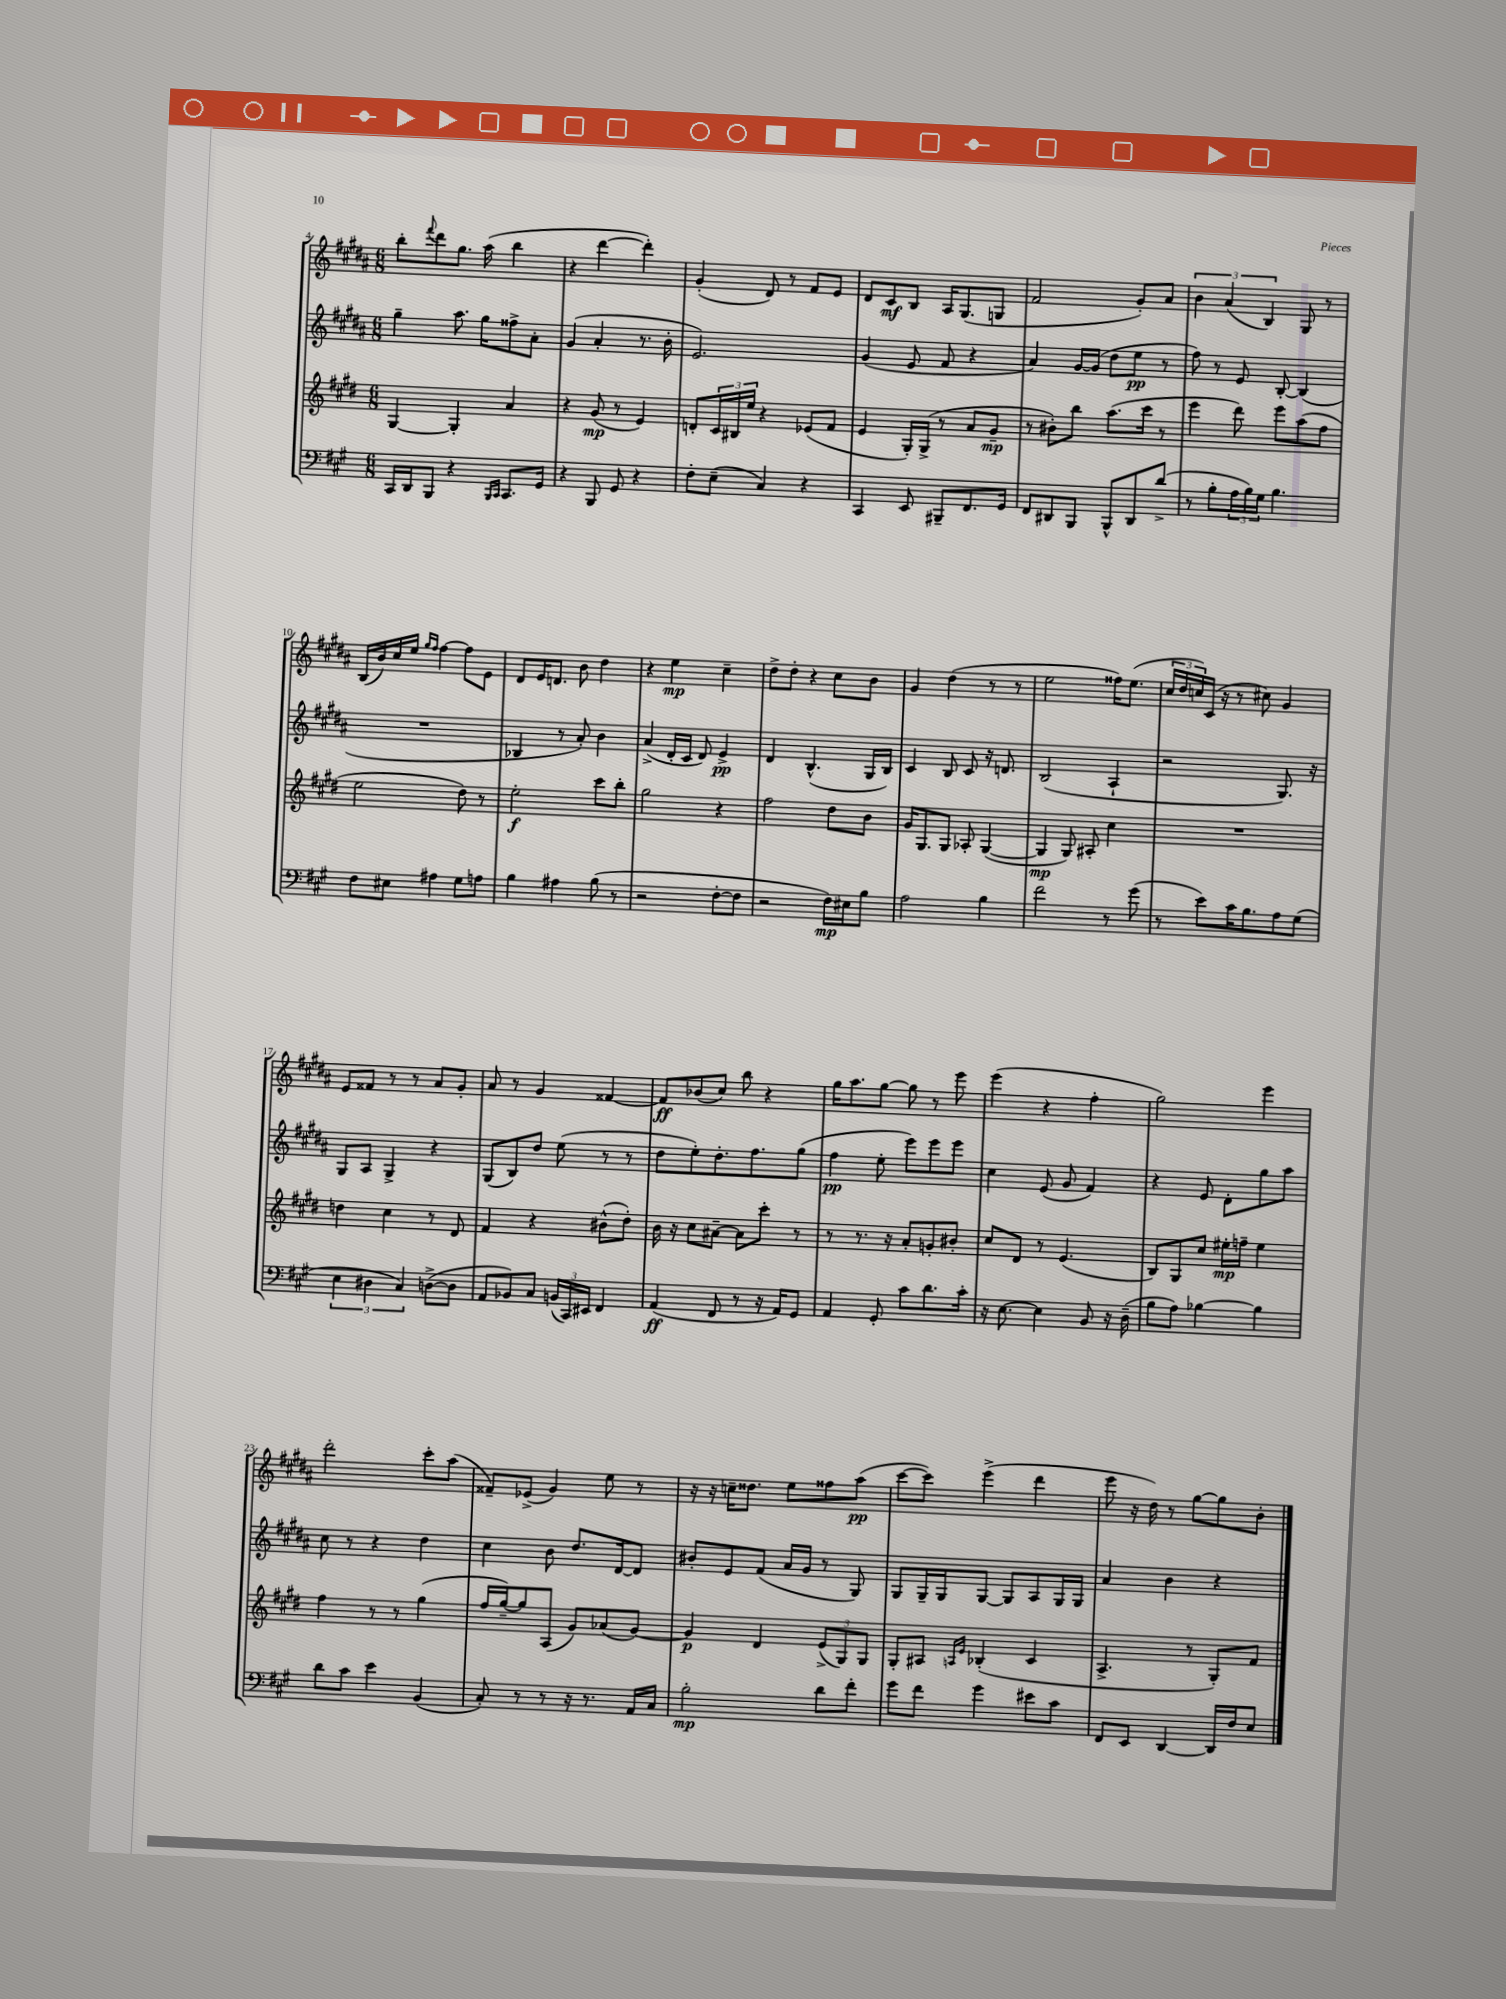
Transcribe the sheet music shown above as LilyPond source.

<<
\new StaffGroup <<
\new Staff = "s0" {
    \clef treble \key b \major \numericTimeSignature \time 6/8
    b''8-. \appoggiatura { fis'''8 } dis'''8 gis''8. ais''16( b''4 |
    r4 dis'''4~ dis'''4-.) |
    gis'4-.( dis'8) r8 fis'8 e'8 |
    dis'8 cis'8\mf b8 ais16 gis8.( g8 |
    fis'2 gis'8-.) ais'8 |
    \tuplet 3/2 { b'4 ais'4( b4) } gis8 r8 |
    b16( b'16) cis''16 e''16 \grace { gis''16 fis''16 } fis''4~ fis''8 e'8 |
    dis'8 e'16 d'8. b'8 dis''4 |
    r4 e''4\mp cis''4-- |
    dis''8-> dis''8-. r4 cis''8 b'8 |
    gis'4 dis''4( r8 r8 |
    e''2 fisis''16) e''8.( |
    \tuplet 3/2 { cis''16 dis''16 c''16) } cis'16( r16 r8 cis''8) gis'4 |
    e'8 fisis'8 r8 r8 ais'8 gis'8-. |
    ais'8 r8 gis'4 fisis'4~ |
    fisis'8\ff bes'8( cis''8) b''8 r4 |
    gis''16 ais''8. gis''8~ gis''8 r8 e'''8 |
    e'''4( r4 fis''4-. |
    gis''2) e'''4 |
    dis'''2-. cis'''8-. ais''8( |
    fisis'8--) ees'8->( gis'4) e''8 r8 |
    r16 r16 c''16-- disis''8. e''8 fisis''8 ais''8\pp( |
    cis'''8~ cis'''8) e'''4->( dis'''4 |
    e'''8 r16 dis''16) r8 gis''8~ gis''8 b'8-. \bar "|." |
}
\new Staff = "s1" {
    \clef treble \key b \major \numericTimeSignature \time 6/8
    gis''4-- ais''8. gis''16 fisis''8-> ais'8-. |
    gis'4( ais'4-. r8. b'16-. |
    e'2.) |
    gis'4( e'8 fis'8 r4 |
    ais'4) gis'16~ gis'16( dis''8 e''8\pp r8 |
    fis''8) r8 e'8 b8~-. b4( |
    R2. |
    bes4 r8 ais'8-.) b'4 |
    ais'4->( dis'16-. cis'16 dis'8) e'4->\pp |
    dis'4 b4.-^( gis16 b16) |
    cis'4 b8 cis'8 r16 d'8. |
    b2( ais4-! |
    r2 gis8.) r16 |
    gis8 ais8 gis4-> r4 |
    gis8( b8) dis''8 e''8( r8 r8 |
    dis''8 e''8-.) dis''8.-. fis''8. gis''8( |
    fis''4\pp e''8-. e'''8) e'''8 e'''8 |
    cis''4 e'8( gis'8 fis'4) |
    r4 e'8 dis'8-. gis''8 ais''8 |
    cis''8 r8 r4 dis''4 |
    cis''4 b'8 dis''8. dis'16~ dis'8 |
    bis'8-. e'8 fis'8( ais'16 gis'16 r8 gis8) |
    gis8 gis16-- gis16 gis8~ gis8 ais8 gis16 gis16 |
    ais'4 b'4 r4 \bar "|." |
}
\new Staff = "s2" {
    \clef treble \key e \major \numericTimeSignature \time 6/8
    gis4~ gis4-. a'4 |
    r4 gis'8\mp( r8 e'4) |
    d'8-. \tuplet 3/2 { cis'16 bis16 e''16 } r4 ees'8( fis'8 |
    e'4 gis16-.) gis16->( r8 a'8 gis'8--\mp |
    r8 bis'8-.) b''8 a''8.( cis'''16 r8 |
    e'''4 dis'''8) e'''8 a''8( fis''8 |
    e''2 dis''8) r8 |
    e''2-.\f cis'''8 b''8-. |
    gis''2 r4 |
    fis''2 dis''8 b'8 |
    gis'16 gis8. gis8 aes8-. gis4~( |
    gis4\mp gis8) ais8-. cis''4 |
    R2. |
    d''4 cis''4 r8 dis'8 |
    fis'4 r4 bis'8-^( dis''8-.) |
    b'16 r16 cis''8 ais'8~-- ais'8 cis'''8-. r8 |
    r8 r8. r16 a'8-. g'8-. bis'8-. |
    cis''8 dis'8 r8 e'4.( |
    b8) gis8 cis''8 eis''16-.\mp f''16-- eis''4 |
    fis''4 r8 r8 gis''4( |
    fis''16 gis''16~--) gis''8 a8( gis'8) aes'8( gis'8~) |
    gis'4\p dis'4 \tuplet 3/2 { e'8->( gis8) gis8 } |
    gis8-. ais8 \grace { a16 e'16 } bes4-.( cis'4 |
    a4.-> r8 gis8-.) fis'8 \bar "|." |
}
\new Staff = "s3" {
    \clef bass \key a \major \numericTimeSignature \time 6/8
    cis,16 d,16 b,,8 r4 \grace { b,,16 cis,16 } cis,8. gis,16 |
    r4 b,,8 gis,8 r4 |
    fis8-. e8--( cis4) r4 |
    cis,4 e,8 bis,,8-- fis,8. gis,16 |
    fis,8 dis,8 b,,8 b,,8-^ dis,8 d'8->( |
    r8 b8-. \tuplet 3/2 { a16 b16) gis16 } b4. |
    fis8 eis8 ais4 gis8 a8 |
    b4 ais4 b8( r8 |
    r2 fis8~-. fis8 |
    r2 fis16\mp) eis16 b8 |
    a2 b4 |
    fis'2 r8 gis'8( |
    r8 e'8) cis'16 b8. a8 gis8( |
    \tuplet 3/2 { e4 dis4 cis4) } d8~->( d8 |
    a,8 bes,8) cis8 \tuplet 3/2 { b,16( cis,16) eis,16 } fis,4 |
    a,4\ff( fis,8 r8 r16 a,16) gis,8 |
    a,4 gis,8-. cis'8 d'8. cis'16-. |
    r16 e8.~ e4 b,8 r16 d16--( |
    b8 a8) bes4~ bes4 |
    d'8 cis'8 e'4 b,4( |
    cis8-.) r8 r8 r16 r8. a,16 cis16 |
    b2-.\mp d'8 fis'8-. |
    gis'8 fis'8 gis'4 eis'8 cis'8 |
    fis,8 e,8 d,4~ d,16 fis16 e8 \bar "|." |
}
>>
>>
\layout { \context { \Score currentBarNumber = #4 } }
